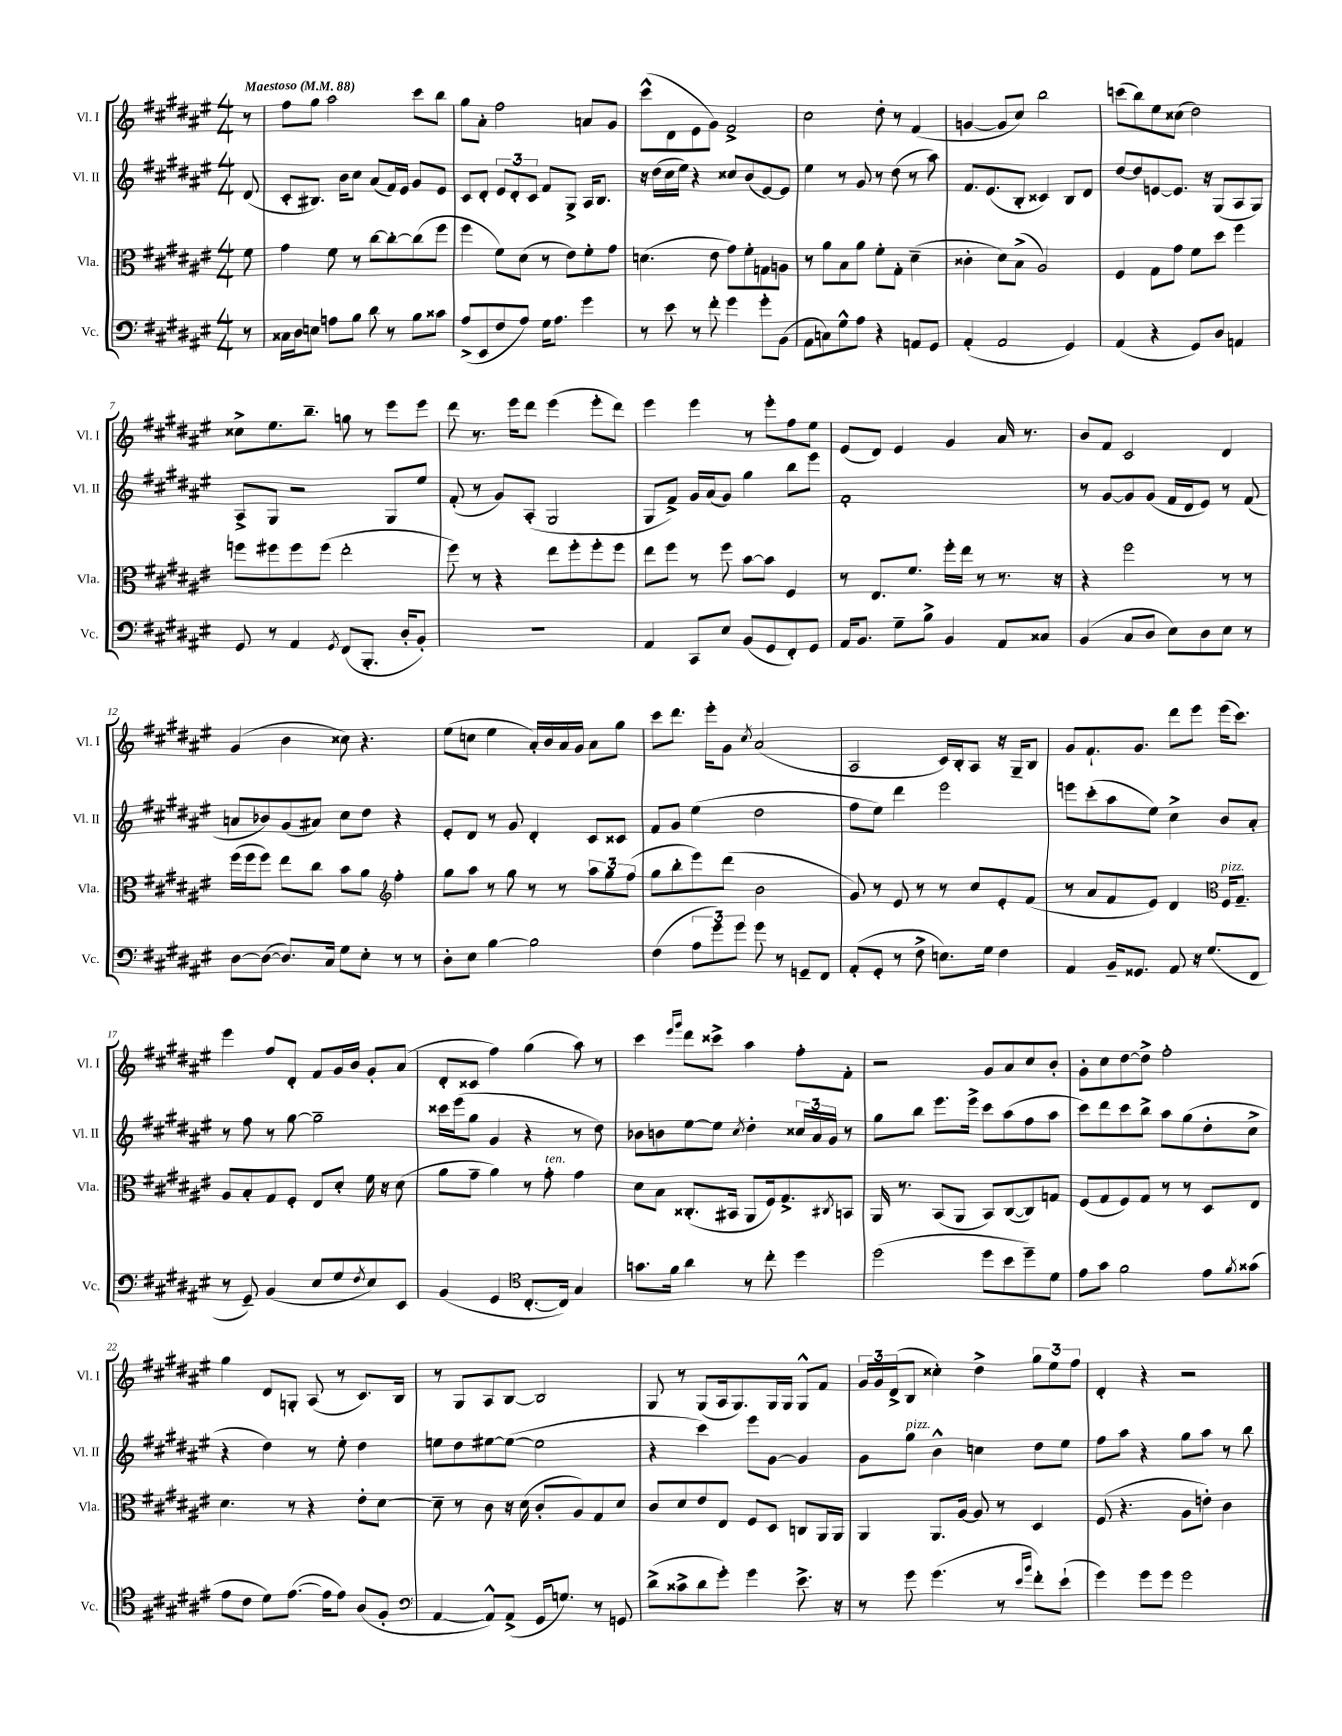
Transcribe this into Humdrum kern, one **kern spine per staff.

**kern	**kern	**kern	**kern
*staff4	*staff3	*staff2	*staff1
*clefF4	*clefC3	*clefG2	*clefG2
*k[f#c#g#d#a#e#]	*k[f#c#g#d#a#e#]	*k[f#c#g#d#a#e#]	*k[f#c#g#d#a#e#]
*M4/4	*M4/4	*M4/4	*M4/4
*MM88	*MM88	*MM88	*MM88
8r	8f#\	(8d#/	8r
=	=	=	=
16C##\LL	4g#\	8c#'/L	8ff#\L
16D#\J	.	.	.
8E\J	.	8.B#/J)	8gg#\J
8A\L	8f#\	.	2aa#\
.	.	16b\LK	.
8B\J	8r	8cc#\J	.
8d#\	[8cc#\L	(8a#/L	.
8r	8cc#'\_	16f#/L)	.
.	.	16e#/JJ	.
8B\L	(8cc#\]	8g#/L	8ccc#\L
8c##\J	8ff#\J	8e#/J	8bb\J
=	=	=	=
(8A#^/L	4ff#\	8c#/L	8gg#\L
8EE#/	.	8d#'/J	8a#'\J
8F#/	8f#\L)	12e#/L	2ff#\
.	.	12d#'/	.
8A#/J)	(8d#\J	.	.
.	.	12c#/J	.
16G#\LK	8r	8f#/L	.
8.A#\J	.	.	.
.	8e#\L)	8G#^/J	.
4g#\	8f#'\	16A#/LK	8a/L
.	.	8.B/J	.
.	8g#\J	.	8g#/J
=	=	=	=
8r	(4.d\	16r	(8ccc#^^\L
.	.	(16dd#\LL	.
8e#\	.	16cc#\	8d#\
.	.	16ee#\JJ)	.
8r	.	4r	8e#\
8f#'\	8e#\	.	8g#\J)
4g#\	8g#\L)	8cc##/L	2f#^/
.	8f#'\	(8b/	.
8g#'\L	8G\	[8e#/)	.
(8BB\J	8A\J	8e#/]J	.
=	=	=	=
8AA#\L	8r	4ee#\	2cc#\
8C\)	8a#\L	.	.
8G#^^\	8B\	8r	.
8A#\J	8a#\J	8g#/	.
4r	8f#'\L	8r	8dd#'\
.	8G#'\J	(8dd#\	8r
8AA/L	(4d#~\	8r	(4f#/
8GG#/J	.	8aa#\)	.
=	=	=	=
(4AA#'/	4c##'\	8.f#/L	[4g/
.	.	(8.e#/	.
2AA#/	8d#\L)	.	8g/]L
.	(8B^\J	8B'/J	8cc#/J)
.	2A#/)	4c##/)	2bb\
4GG#/)	.	8B/L	.
.	.	8d#/J	.
=	=	=	=
(4AA#/	4F#/	[8dd#/L	(8ccc\L
.	.	8dd#/]	8bb\)
4r	8G#\L	[8e/	8ee#\
.	8g#\J	8.e/]J	(8cc##\J
8GG#/L)	8f#\L	.	2dd#\)
.	.	16r	.
8D#/J	8dd#\J	(8G#/L	.
4AA/	4ff#\	8A#/	.
.	.	8G#/J)	.
=	=	=	=
8GG#/	8ff\L	8A#^/L	8cc##^\L
8r	8ff#\	8G#/J	8.ee#\
4AA#/	8ff#\	2r	.
.	.	.	8.bb~\J
.	(8ff#\J	.	.
8qGG#/	.	.	.
(8FF#/L	2ee#'\	.	8gg\
8.BBB'/J	.	.	8r
.	.	8G#/L	8eee#\L
16D#'/LK	.	.	.
8BB'/J)	.	8ee#/J	8eee#\J
=	=	=	=
1r	8ff#\)	(8f#'/	8ddd#\
.	8r	8r	8.r
.	4r	8g#/L)	.
.	.	.	16eee#\LK
.	.	(8A#'/J	8ddd#\J
.	8ee#\L	2G#/	(4eee#\
.	8ff#'\	.	.
.	8ff#'\	.	8eee#'\L
.	8ff#\J	.	8ddd#\J)
=	=	=	=
4AA#/	8ee#\L	8G#/L	4eee#\
.	8ff#\J	8f#^/J)	.
8CC#/L	8r	16g#/LL	4eee#\
.	.	(16a#/J	.
8E#/J	8ff#\	8g#/J)	.
(8BB/L	[8b\L	4gg#\	8r
8GG#/	8b\]J	.	8eee#'\L
8FF#'/)	4F#/	8bb\L	8ff#\
8GG#/J	.	8eee#\J	8ee#\J
=	=	=	=
16AA#/LK	8r	1f#'	(8e#/L
8.BB/J	.	.	.
.	8.E#/L	.	8d#/J)
8G#~\L	.	.	4e#/
.	8.f#/J	.	.
8B^\J	.	.	.
4BB/	16ff#'\LL	.	4g#/
.	16ee#\JJ	.	.
.	8r	.	.
8AA#/L	8.r	.	16a#/
.	.	.	8.r
8C##/J	.	.	.
.	16r	.	.
=	=	=	=
(4BB/	4r	8r	8b/L
.	.	[8g#/L	8f#/J
8C#/L	2ff#\	8g#/]	2c#/
8D#/J	.	(8g#/J	.
8E#\L)	.	16f#/LL	.
.	.	16d#/J	.
8D#\	.	8e#/J)	.
8E#\J	8r	8r	4d#/
8r	8r	(8f#/	.
=	=	=	=
[8D#\L	(16ff#\LL	8a/L	(4g#/
.	16ff#\J	.	.
(8D#\_J	8ff#\J)	8b-/)	.
8.D#/]L)	8ee#\L	(8g#/	4b\
.	8cc#\J	8a#/J)	.
16C#/Jk	.	.	.
8G#\L	8b\L	8cc#\L	8cc##\)
8E#'\J	8a#\J	8dd#\J	4.r
*	*clefG2	*	*
8r	4ff#'\	4r	.
8r	.	.	.
=	=	=	=
8D#'\L	8gg#\L	8e#'/L	(8ee#\L
8E#\J	8aa#\J	8d#/J	8cc\J
[4B\	8r	8r	4ee#\
.	8gg#\	8g#/	.
2B\]	8r	4d#'/	16a#'/LL)
.	.	.	16b/
.	8r	.	16a#/
.	.	.	16g#/JJ
.	12aa#\L	8c#/L	8a#\L
.	12gg#\	.	.
.	.	8c##/J	8gg#\J
.	(12ff#\J	.	.
=	=	=	=
(4F#\	8gg#\L	8f#/L	8ccc#\L
.	8bb'\	8g#/J	8.ddd#\J
12A#\L	8eee#\)	(4ee#\	.
.	.	.	16eee#'\LK
12g#\)	.	.	.
.	(8ddd#\J	.	8g#\J
12g#\J	.	.	.
.	.	.	8qcc#/
8g#\	2b\	2dd#\	(2a#/
8r	.	.	.
8GG~/L	.	.	.
8FF#/J	.	.	.
=	=	=	=
(8AA#'/L	8g#/)	8ff#\L	2A#/
8GG#'/J	8r	8ee#\J)	.
8r	8e#/	4ddd#\	.
8F#^\	8r	.	.
8.E\L)	8r	2eee#\	16c#/LL)
.	.	.	16B'/J
.	8cc#/L	.	8A#/J
16G#\Jk	.	.	.
4F#\	8e#'/	.	16r
.	.	.	16G#~/LK
.	(8f#/J	.	8B/J
=	=	=	=
4AA#/	8r	8eee\L	8g#/L
.	8a#/L	(8ccc#'\	8.f#`/
16BB~/LK	8f#/	8aa#\	.
8.GG##/J	.	.	8.g#/J
.	8e#/J)	8ee#\J)	.
8AA#/	4d#/	4cc#^\	8ddd#\L
16r	.	.	8eee#\J
(8.G#/L	.	.	.
*	*clefC3	*	*
.	16F#/LK	8b/L	(16eee#\LK
.	8.G#~/J	.	8.ccc#\J)
8FF#/J	.	8a#'/J	.
=	=	=	=
8r	8A#/L	8r	4eee#\
8GG#~/)	8B'/	8ff#\	.
(4BB/	8G#/	8r	8ff#/L
.	8F#'/J	[8gg#\	8d#'/J
8E#/L	8E#/L	2gg#~\]	8f#/L
8G#/	8d#'/J	.	16g#/L
.	.	.	16b/JJ
8qF#/	.	.	.
8E#/)	16f#\	.	8g#'/L
.	16r	.	.
8EE#/J	(8d#\	.	(8a#/J
=	=	=	=
(4BB/	8a#\L	16ccc##\LL	8d#'/L
.	.	(16eee#\J	.
.	8g#~\J	8gg#\J	8c##/J
4GG#/	4a#\)	4g#/	4ff#\)
*clefC4	*	*	*
[8.C#'/L	8r	4r	(4gg#\
.	8g#'\	.	.
16C#/]Jk)	.	.	.
4G#/	4g#\	8r	8aa#\)
.	.	8dd#\)	8r
=	=	=	=
8.g\L	8d#\L	8b-\L	4ccc#\
.	8B\J	8b\	.
16f#\Jk	.	.	.
.	.	.	16qqeee#/LL
.	.	.	16qqggg#/JJ
4a#\	(8.C##'/L	[8ee#\	8ddd#\L
.	.	8ee#\]J	8ccc##^\J
.	16BB#/Jk	.	.
.	.	8qcc#/	.
8r	8AA#/L	4dd#'\	4aa#\
8cc#'\	16F#/k)	.	.
.	8.G#^/	.	.
4dd#\	.	24cc##/LL	8ff#'\L
.	.	24a#/	.
.	.	24g#/JJ	.
.	8qC#/	.	.
.	8BB/J	8r	8f#'\J
=	=	=	=
(2dd#\	16AA#/	8gg#\L	2r
.	8.r	.	.
.	.	8bb\J	.
.	(8BB/L	8.eee#\L	.
.	8AA#/J	.	.
.	.	16eee#^\Jk	.
8dd#\L	8BB/L)	8ccc#\L	8g#/L
8b\	([8C#/	(8aa#\	8a#/
8dd#~\)	8C#/])	8ff#\	8cc#/
8d#\J	8G/J	8aa#\J	8b'/J
=	=	=	=
8e#\L	(8F#/L	8ccc#\L)	8g#'\L
8g#\J	8G#/	8ddd#\	8cc#\
2f#\	8F#/)	8ccc#\	[8dd#\
.	8G#/J	8bb^\J	8dd#^\]J
.	8r	8aa#\L	2ff#'\
.	8r	(8gg#\	.
8e#\L	8D#/L	8dd#'\	.
8qf#/	.	.	.
(8g##\J	8E#/J	8cc#^\J	.
=	=	=	=
8e#\L	4.d#\	4r	4gg#\
8c#\J	.	.	.
8d#\L)	.	4dd#\)	8d#/L
([8.e#\J	8r	.	8G'/J
.	4r	8r	(8A#/
16e#\]LK	.	.	.
8e#\J)	.	8ee#'\	8r
(8A#/L	8e#'\L	4dd#\	8.c#/L)
8F#'/J	[8d#\J	.	.
.	.	.	16B/Jk
=	=	=	=
*clefF4	*	*	*
[4AA#/	8d#~\]	8ee\L	8r
.	8r	8dd#\	8G#/L
8AA#^^/]L)	8c#\	[8ee#\	8A#/
(8AA#^/J	16r	(8ee#\_J	[8B/J
.	(16d#\	.	.
16GG#/LK	8c#'/L	2ee#\]	2B/]
8.G/J)	.	.	.
.	8A#/)	.	.
8r	8G#/	.	.
8GG/	8d#/J	.	.
=	=	=	=
(8d#^\L	8c#/L	4r	8G#/
8c##^\	8d#/	.	8r
8d#\	8e#/	4ccc#\)	(8G#/L
8g#'\J)	8E#/J	.	16A#/k
.	.	.	8.G#/)
4g#\	8F#/L	8eee#\L	.
.	8D#/J	[8g#\J	16G#/L
.	.	.	16G#/JJ
8.e#^\	8C/L	4g#/]	8G#^^/L
.	16AA#/L	.	8f#/J
16r	16AA#/JJ	.	.
=	=	=	=
8r	4AA#/	8g#\L	24g#/LL
.	.	.	24g#/
.	.	.	(24d#^/J
8g#\	.	8gg#\J	8B/J
(4.g#\	8.AA#/L	4b^^\	4cc##'\)
.	[16A#/Jk	.	.
.	8A#/]	4cc\	4dd#^\
8r	8r	.	.
16qqe#/LL	.	.	.
16qqb/JJ	.	.	.
8f#'\L)	4D#/	8dd#\L	12gg#\L
.	.	.	12ee#\
(8e#`\J	.	8ee#\J	.
.	.	.	12ff#\J
=	=	=	=
4g#\)	(8F#/	8ff#\L	4d#'/
.	4.r	8aa#\J	.
8g#\L	.	4r	4r
8g#\J	.	.	.
2g#\	8A#\L	8gg#\L	2r
.	8e'\J)	8aa#\J	.
.	4c#\	8r	.
.	.	8bb\	.
==	==	==	==
*-	*-	*-	*-
